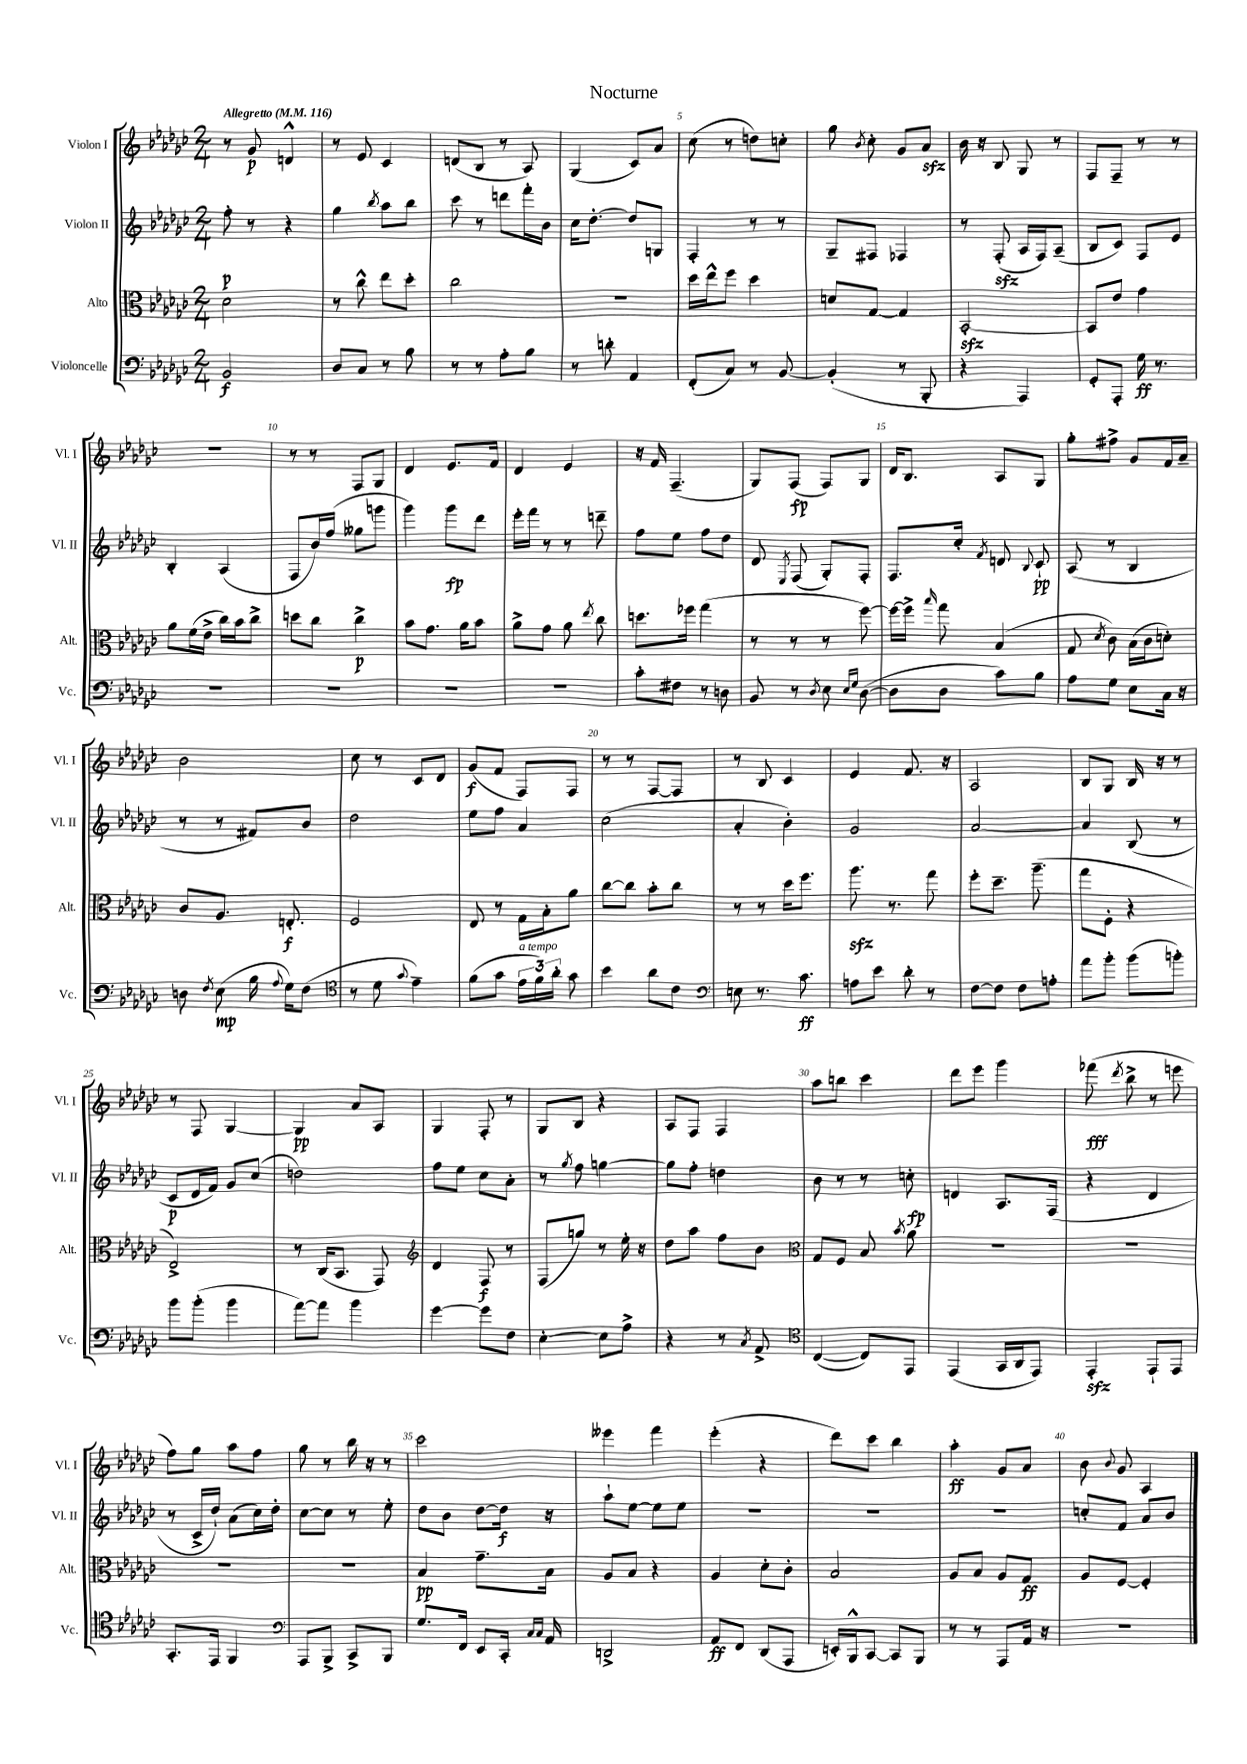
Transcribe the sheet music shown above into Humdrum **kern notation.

**kern	**kern	**kern	**kern
*staff4	*staff3	*staff2	*staff1
*clefF4	*clefC3	*clefG2	*clefG2
*k[b-e-a-d-g-c-]	*k[b-e-a-d-g-c-]	*k[b-e-a-d-g-c-]	*k[b-e-a-d-g-c-]
*M2/4	*M2/4	*M2/4	*M2/4
*MM116	*MM116	*MM116	*MM116
2BB-	2d-	8ff'	8r
.	.	8r	8g-
.	.	4r	4d^^
=	=	=	=
8D-	8r	4gg-	8r
8C-	8cc-^^	.	8e-
.	.	8qbb-	.
8r	8ee-	8aa-	4c-
8B-	8dd-'	8bb-	.
=	=	=	=
8r	2cc-	8ccc-	(8d
8r	.	8r	8B-
8A-'	.	8ddd	8r
8B-	.	16fff'	8A-)
.	.	16b-	.
=	=	=	=
8r	2r	16cc-	(4G-
.	.	[8.dd-'	.
8d'	.	.	.
4AA-	.	8dd-]	8c-)
.	.	8G	8a-
=	=	=	=
(8FF'	16dd-	4F'	(8cc-
.	16ee-^^	.	.
8C-)	8ff	.	8r
8r	4dd-	8r	8dd)
[8BB-	.	8r	8cc'
=	=	=	=
(4BB-']	8d	8G-~	8gg-
.	.	.	8qb-
.	[8G-	8F#	8cc-'
8r	4G-]	4F-	8g-
8BBB-'	.	.	8a-
=	=	=	=
4r	[2BB-'	8r	16b-
.	.	.	16r
.	.	(8F'	8B-
4AAA-)	.	16A-	8G-
.	.	16F)	.
.	.	(8A-~	8r
=	=	=	=
8GG-'	8BB-]	8B-	8F
8AAA-'	8e-	8c-)	8F~
16G-	4g-	8F	8r
8.r	.	.	.
.	.	8e-	8r
=	=	=	=
2r	8a-	4B-'	2r
.	(16f	.	.
.	16e-^	.	.
.	16cc-)	(4A-	.
.	16b-	.	.
.	8cc-^	.	.
=	=	=	=
2r	8dd	8F	8r
.	8cc-	16b-)	8r
.	.	(16ff	.
.	4cc-^	8gg--	8F
.	.	8ggg	8G-
=	=	=	=
2r	8b-	4ggg-)	4d-
.	8.g-	.	.
.	.	8ggg-	8.e-
.	16a-	.	.
.	8b-	8ddd-	.
.	.	.	16f
=	=	=	=
2r	8a-^	16eee-'	4d-
.	.	16fff	.
.	8g-	8r	.
.	8a-	8r	4e-
.	8qee-	.	.
.	8cc-	8ddd~	.
=	=	=	=
8c-'	8.dd	8ff	16r
.	.	.	16f
8F#	.	8ee-	(4.F~
.	16ff-	.	.
8r	(4gg-	8ff	.
8D	.	8dd-	.
=	=	=	=
8BB-	8r	8d-	8G-)
.	.	8qE-	.
8r	8r	(8F	(8F
8qD-	.	.	.
8E-	8r	8G-')	8F)
16qqE-	.	.	.
16qqG-	.	.	.
([8D-	[8ff)	8F'	8G-
=	=	=	=
8D-]	16ff_	8.F	16d-
.	16ff^]	.	8.B-
.	16qqbb-	.	.
8D-	8gg-	.	.
.	.	16cc-'	.
.	.	8qf	.
8c-)	(4B-	8d	8A-
.	.	8qqB-	.
8B-	.	8c-`	8G-
=	=	=	=
8A-	8G-	(8A-	8gg-'
.	8qd-	.	.
8G-	8c-)	8r	8ff#^
8E-	(16B-	4B-	8g-
.	16c-	.	.
16C-	8d')	.	16f
16r	.	.	16a-~
=	=	=	=
8D	8c-	8r	2b-
8qF	.	.	.
(8E-	8.A-	8r	.
16B-	.	8f#)	.
8qqA-	.	.	.
16G-)	8.E'	.	.
(8F	.	8b-	.
=	=	=	=
*clefC4	*	*	*
8r	2F	2dd-	8cc-
8d-	.	.	8r
8qqg-	.	.	.
4e-~)	.	.	8c-
.	.	.	8d-
=	=	=	=
(8f	8E-	8ee-	(8g-
8g-	8r	8ff	8f
24e-	16G-	4a-	8F)
24f)	.	.	.
.	16B-'	.	.
24a-'	.	.	.
8g-	8a-	.	8F
=	=	=	=
4b-	[8cc-	(2cc-	8r
.	8cc-]	.	8r
8a-	8b-'	.	[8F
8c-	8cc-	.	8F]
=	=	=	=
*clefF4	*	*	*
8E	8r	4a-'	8r
8.r	8r	.	8B-
.	16dd-	4b-')	4c-
8.c-	8.ff	.	.
=	=	=	=
8A	8.aa-	2g-	4e-
8e-	.	.	.
.	8.r	.	.
8d-'	.	.	8.f
8r	8gg-	.	.
.	.	.	16r
=	=	=	=
[8F	8ff'	[2a-	2A-
8F]	8.dd-~	.	.
8F	.	.	.
.	(8.aa-~	.	.
8A'	.	.	.
=	=	=	=
8a-	8gg-	4a-]	8B-
8b-'	8F'	.	8G-
(8b-	4r	(8B-	16B-
.	.	.	16r
8b')	.	8r	8r
=	=	=	=
8b-	2E-^)	8c-	8r
(8b-'	.	16d-	8F
.	.	16f)	.
4b-	.	8g-	[4G-
.	.	(8cc-	.
=	=	=	=
[8a-)	8r	2dd)	4G-]
8a-]	(16C-	.	.
.	8.BB-	.	.
4b-	.	.	8a-
.	8GG-)	.	8A-
=	=	=	=
*	*clefG2	*	*
[4g-	4d-	8ff	4G-
.	.	8ee-	.
8g-]	8F	8cc-	8F'
8F	8r	8a-'	8r
=	=	=	=
[4E-'	(8F	8r	8G-
.	.	8qgg-	.
.	8gg)	8ff	8B-
8E-]	8r	[4gg	4r
8A-^	16ee-'	.	.
.	16r	.	.
=	=	=	=
4r	8dd-	8gg]	8A-
.	8aa-	8ff'	8F
8r	8ff	4dd	4F
8qC-	.	.	.
8AA-^	8b-	.	.
=	=	=	=
*clefC4	*clefC3	*	*
([4C-	8G-	8b-	8aa-
.	8F	8r	8bb
8C-])	8B-	8r	4ccc-
.	8qb-	.	.
8EE-	8a-	8cc'	.
=	=	=	=
(4EE-	2r	4d	8ddd-
.	.	.	8eee-
16GG-	.	8.A-	4ggg-
16AA-	.	.	.
8EE-)	.	.	.
.	.	(16F	.
=	=	=	=
4EE-'	2r	4r	(8fff-
.	.	.	8qddd-
.	.	.	8bb-^
8EE-`	.	4d-	8r
8EE-	.	.	8eee
=	=	=	=
8.GG-'	2r	8r	8ff)
.	.	16c-^	8gg-
16EE-	.	16dd-`)	.
4FF	.	(8a-	8aa-
.	.	16cc-)	8ff
.	.	16dd-'	.
=	=	=	=
*clefF4	*	*	*
8AAA-	2r	[8cc-	8gg-
8BBB-^	.	8cc-]	8r
8CC-^	.	8r	16bb-
.	.	.	16r
8BBB-	.	8ee-'	8r
=	=	=	=
8.G-	4B-	8dd-	2ccc-
.	.	8b-	.
16FF	.	.	.
8EE-	8.g-~	[8dd-	.
16CC-'	.	16dd-]	.
16qqC-	.	.	.
16qqC-	.	.	.
16AA-	16B-	16r	.
=	=	=	=
2DD^	8A-	8aa-`	4eee--
.	8B-	[8ee-	.
.	4r	8ee-]	4fff
.	.	8ee-	.
=	=	=	=
8AA-	4A-	2r	(4eee-'
8FF	.	.	.
(8DD-	8d-'	.	4r
8AAA-	8c-'	.	.
=	=	=	=
16EE')	2B-	2r	8ddd-)
16BBB-^^	.	.	.
[8CC-	.	.	8ccc-
8CC-]	.	.	4bb-
8BBB-	.	.	.
=	=	=	=
8r	8A-	2r	4aa-'
8r	8B-	.	.
8AAA-	8A-	.	8g-
16AA-	8G-	.	8a-
16r	.	.	.
=	=	=	=
2r	8A-	8cc'	8b-
.	.	.	8qqb-
.	[8F	8f	8g-
.	4F']	8a-	4A-
.	.	8b-	.
==	==	==	==
*-	*-	*-	*-
